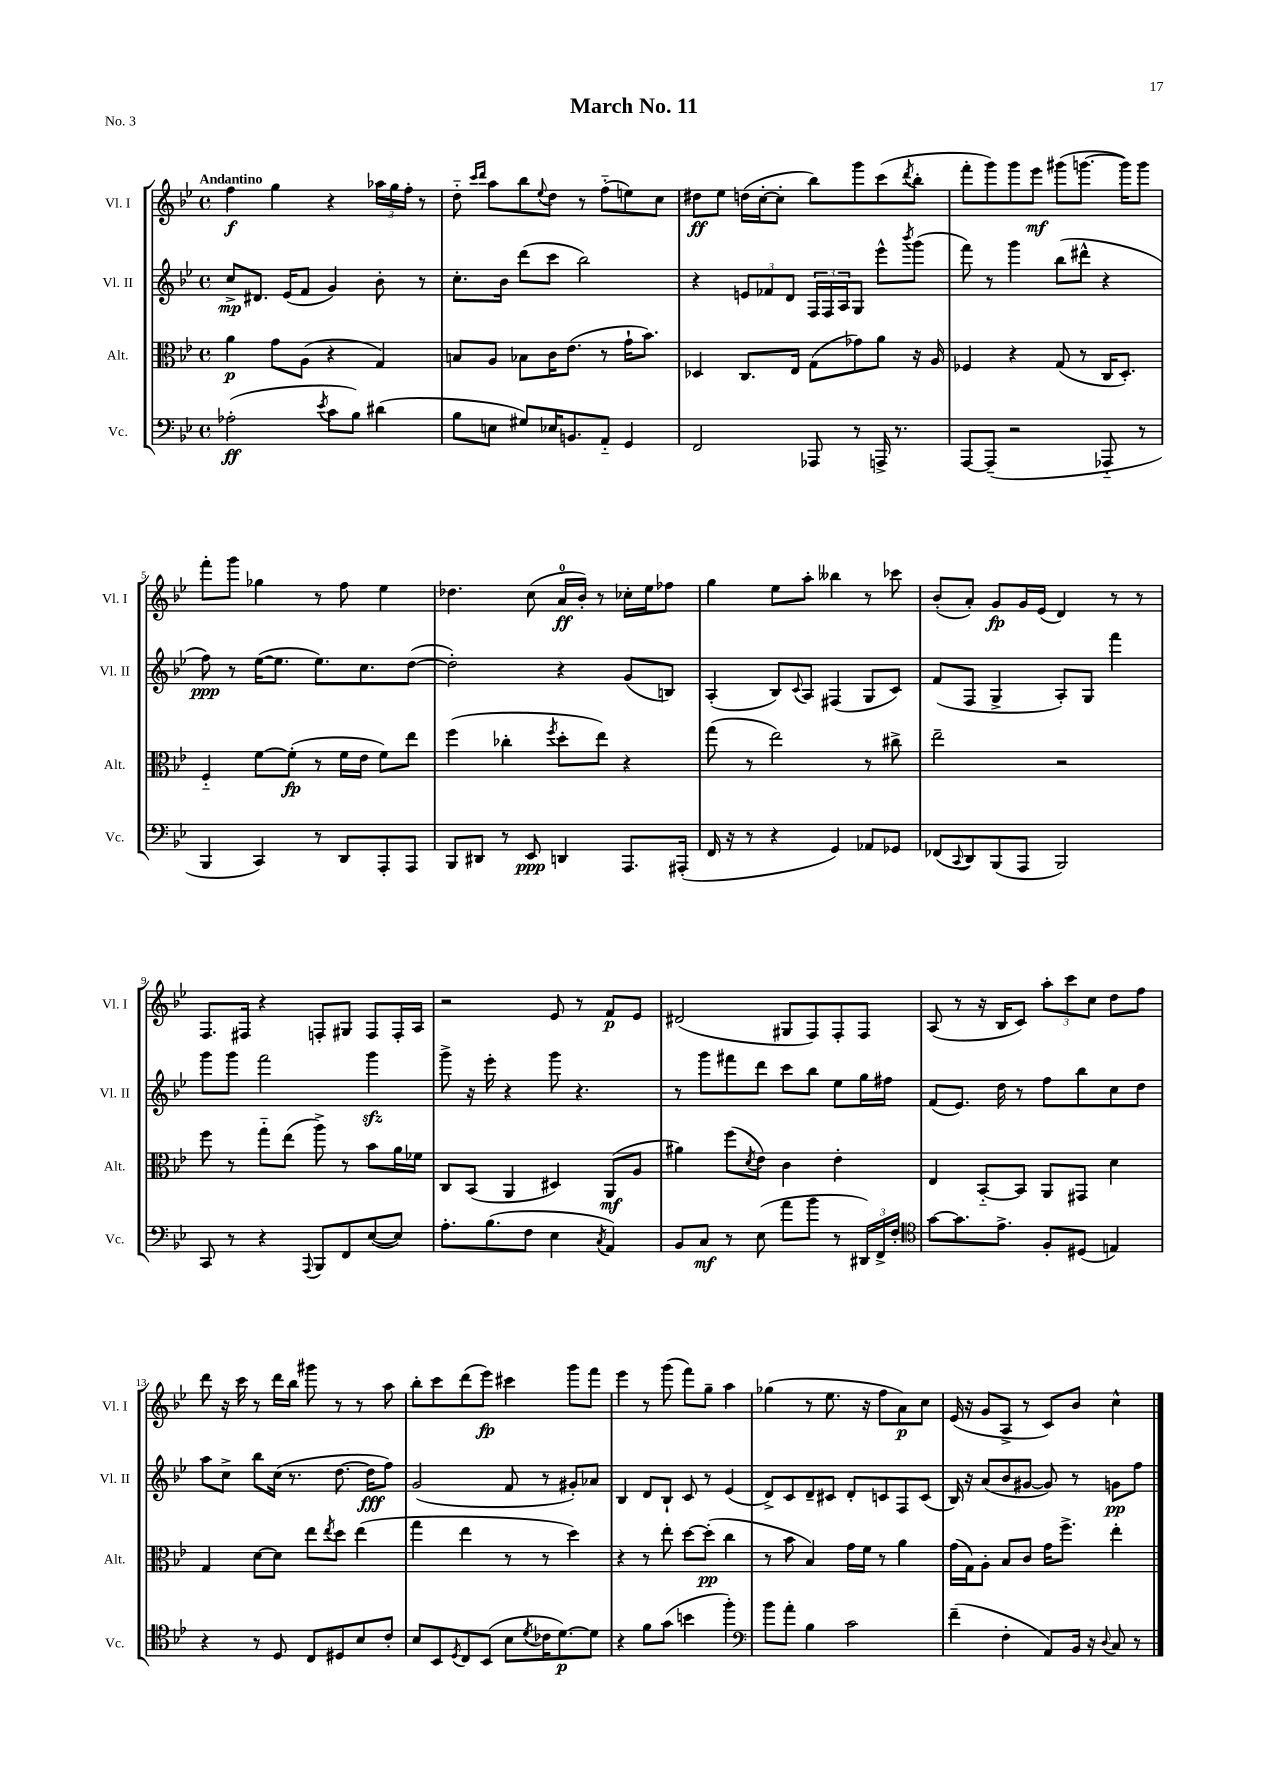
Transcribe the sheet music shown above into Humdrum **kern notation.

**kern	**kern	**kern	**kern
*staff4	*staff3	*staff2	*staff1
*clefF4	*clefC3	*clefG2	*clefG2
*k[b-e-]	*k[b-e-]	*k[b-e-]	*k[b-e-]
*M4/4	*M4/4	*M4/4	*M4/4
*met(c)	*met(c)	*met(c)	*met(c)
(2A-'	4a	8cc^	4ff
.	.	8.d#	.
.	8g	.	4gg
.	.	(16e-	.
.	(8A	8f	.
8qe-	.	.	.
8c	4r	4g)	4r
8B-)	.	.	.
(4d#	4G)	8b-'	24aa-
.	.	.	24gg
.	.	.	24ff'
.	.	8r	8r
=	=	=	=
8B-	8B	8.cc'	8dd'~
.	.	.	16qqccc
.	.	.	16qqddd
8E	8A	.	8aa
.	.	16b-	.
8G#)	8B-	(8ddd	8bb-
.	.	.	8qqee-
16E-	16c	8ccc	8dd
8.BB	(8.e-	.	.
.	.	2bb-)	8r
8AA'~	8r	.	(8ff'~
4GG	16g`	.	8ee)
.	8.b-)	.	.
.	.	.	8cc
=	=	=	=
2FF	4D-	4r	8dd#
.	.	.	8ee-
.	8.C	12e	(16dd
.	.	.	[16cc'
.	.	12f-	.
.	.	.	8cc']
.	.	12d	.
.	16E-	.	.
8AAA-	(8G	24F	8bb-)
.	.	24F	.
.	.	24A	.
8r	8g-)	8G	8ggg
16AAA^	8a	8eee-^^	(8ccc
8.r	.	.	.
.	.	8qbbb-	8qddd
.	16r	(8ggg	8bb-'
.	16A	.	.
=	=	=	=
[8AAA	4F-	8fff)	8fff'
(8AAA~]	.	8r	8ggg)
2r	4r	4ggg	8ggg
.	.	.	8eee-
.	(8G	(8bb-	(8ggg#
.	8r	8ddd#^^	[8.ggg
8AAA-'~	16C	4r	.
.	8.D')	.	16ggg])
8r	.	.	8ggg
=	=	=	=
4BBB-	4F'~	8ff)	8fff'
.	.	8r	8ggg
4CC)	[8f	([16ee-	4gg-
.	.	8.ee-]	.
.	(8f']	.	.
8r	8r	8.ee-)	8r
8DD	16f	.	8ff
.	16e-	8.cc	.
8AAA'	8f)	.	4ee-
8AAA	8ee-	([8dd	.
=	=	=	=
8BBB-	(4ff	2dd'])	4.dd-
8DD#	.	.	.
8r	4cc-'	.	.
8EE-	.	.	(8cc
.	8qff	.	.
4DD	8dd'	4r	16a
.	.	.	16b-')
.	8ee-)	.	8r
8.AAA	4r	(8g	16cc-'
.	.	.	16ee-
.	.	8B)	8ff-
(16AAA#'	.	.	.
=	=	=	=
16FF	(8gg	(4A'	4gg
16r	.	.	.
8r	8r	.	.
4r	2ee-)	8B-)	8ee-
.	.	8qqc	.
.	.	8A	8aa'
4GG)	.	(4F#	4bb--
8AA-	8r	8G	8r
8GG-	8cc#^	8c)	8ccc-
=	=	=	=
(8FF-	2ee-~	(8f	(8b-'
8qqCC	.	.	.
8DD)	.	8F	8a')
(8BBB-	.	4G^	8g
8AAA	.	.	16g
.	.	.	(16e-
2BBB-)	2r	8A')	4d)
.	.	8G	.
.	.	4fff	8r
.	.	.	8r
=	=	=	=
8CC	8ff	8ggg	8.F
8r	8r	8ggg	.
.	.	.	16F#
4r	8gg'~	2fff	4r
.	(8ee-	.	.
8qqAAA	.	.	.
8BBB-	8aa^)	.	8F'
8FF	8r	.	8G#
([8E-	8b-	4ggg	8F
8E-])	16a	.	16F'
.	16f-	.	16A
=	=	=	=
8.A'	8C	8ggg^	2r
.	(8BB-	16r	.
(8.B-	.	16eee-'	.
.	4AA	4r	.
8F	.	.	.
4E-	4D#)	8ggg	8e-
.	.	4.r	8r
8qC	.	.	.
4AA)	(8AA	.	8f
.	8A	.	8e-
=	=	=	=
8BB-	4a#)	8r	(2d#
8C	.	8ggg	.
8r	(8ff	8fff#	.
.	8qd	.	.
(8E-	8e-)	8ddd	.
8a	4c	8ccc	8G#
8b-	.	8bb-	8F)
8r	4e-'	8ee-	8F'
24DD#)	.	16gg	8F
24FF^	.	.	.
.	.	16ff#	.
24F'	.	.	.
=	=	=	=
*clefC4	*	*	*
[8g	4E-	(8f	(8A
8.g]	.	8.e-)	8r
.	[8BB-'~	.	16r
8.e-^	.	16dd	16B-
.	8BB-]	8r	8c)
8F'	8AA	8ff	12aa'
.	.	.	12ccc
(8D#	8GG#	8bb-	.
.	.	.	12cc
4E)	4d	8cc	8dd
.	.	8dd	8ff
=	=	=	=
4r	4G	8aa	8ddd
.	.	8cc^	16r
.	.	.	16ccc
8r	[8d	8bb-	8r
8D	8d]	(16cc	16ddd
.	.	8.r	16bb-
8C	8ee-	.	8ggg#
.	8qee-	.	.
8D#	8dd	[8.dd	8r
8B-	(4ee-	.	8r
.	.	16dd]	.
8c'	.	8ff)	8aa
=	=	=	=
8B-	4gg	(2g	8bb-'
8BB-	.	.	8ccc
8qD	.	.	.
8C	4ee-	.	(8ddd
(8BB-	.	.	8eee-)
8B-	8r	8f	4ccc#
8qd	.	.	.
16c-	8r	8r	.
[8.d)	.	.	.
.	4dd)	8g#')	8ggg
8d]	.	8a-	8fff
=	=	=	=
4r	4r	4B-	4eee-
8f	8r	8d	8r
(8g	8ee-'	8B-`	(8ggg
4b	[8dd	8c	8fff)
.	(8dd']	8r	8gg~
4ff')	4cc	(4e-	4aa
=	=	=	=
*clefF4	*	*	*
8b-	8r	8d^)	(4gg-
8a'	8b-	8c	.
4B-	4B-)	8d~	8r
.	.	8c#	8.ee-
2c	16g	8d'	.
.	16f	.	16r
.	8r	8c	8ff
.	4a	8F	8a)
.	.	(8c	8cc
=	=	=	=
(4f~	(16g	16B-)	(16e-
.	16G)	16r	16r
.	8A'	(8a	8g
4F'	8B-	8b-	8A^
.	8c	[8g#	8r
8AA)	16g	8g#])	8c)
.	8.ff^	.	.
16BB-	.	8r	8b-
16r	.	.	.
8qqD	.	.	.
8C	4ee-'	8g	4cc^^
8r	.	8ff	.
==	==	==	==
*-	*-	*-	*-
